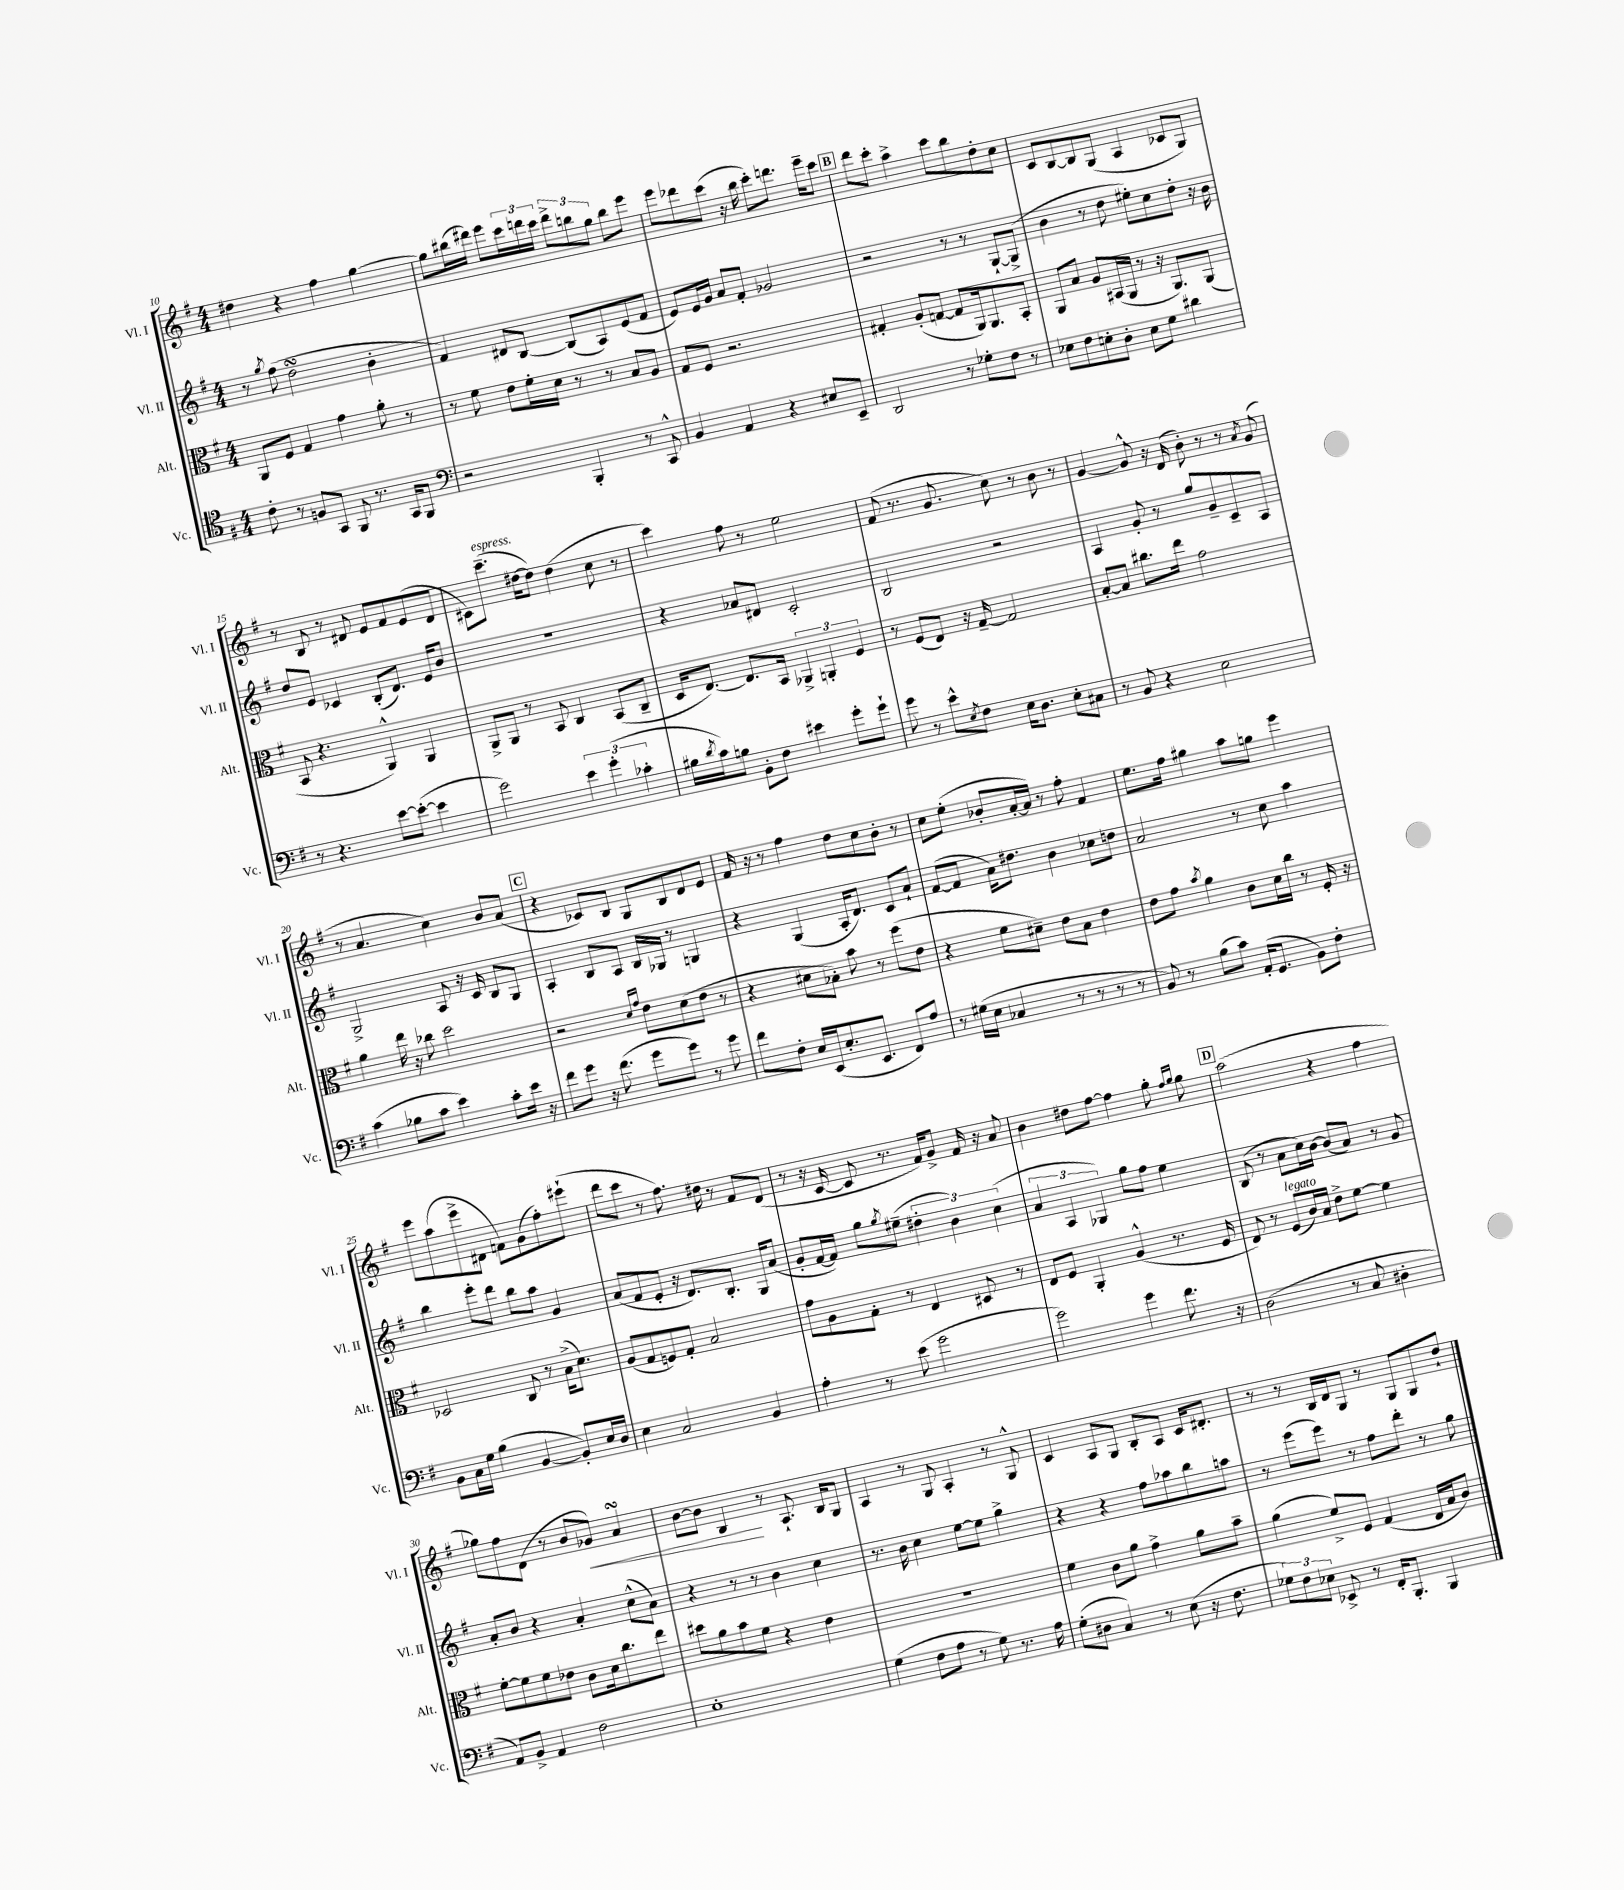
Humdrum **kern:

**kern	**kern	**kern	**kern
*staff4	*staff3	*staff2	*staff1
*clefC4	*clefC3	*clefG2	*clefG2
*k[f#]	*k[f#]	*k[f#]	*k[f#]
*M4/4	*M4/4	*M4/4	*M4/4
8c'\	8AA/L	8r	4dd#\
.	.	8qgg/	.
8r	8F#/J	(8ff#\	.
8F/L	4G/	2dd\	4r
8GG/J	.	.	.
8FF#/	4g\	.	4ff#\
8.r	.	.	.
.	8a'\	4b'\	[4gg\
16GG/LK	.	.	.
8FF#/J	8r	.	.
=	=	=	=
*clefF4	*	*	*
2r	8r	4f#/)	8gg\]L
.	8f#\	.	(16bb#\L
.	.	.	16ddd#\JJ)
.	8e\L	8d#/L	8eee\L
.	16f#'\L	[8B/J	24ccc\L
.	.	.	24ddd\
.	16d\JJ	.	.
.	.	.	24ccc\JJ
4BBB'/	8r	(8B/]L	12ddd^\L
.	.	.	12bb\
.	8r	8A/)	.
.	.	.	12gg\J
8r	8B/L	(8e/	8bb\L
8CC^^/	8A/J	8f#/J	8eee\J
=	=	=	=
4BB/	8G/L	8e/L)	8eee\L
.	8F#/J	16e/L	8ddd-\
.	.	16g/JJ	.
4AA/	2.r	8a/L	(8ccc\J
.	.	8f#'/J	16r
.	.	.	16bb\
4r	.	2g-/	8ccc'\L)
.	.	.	8.ddd\J
8E#/L	.	.	.
.	.	.	16eee~\LK
8EE~/J	.	.	8ccc\J
=	=	=	=
2DD/	4G#'/	2r	8ddd\L
.	.	.	8ccc'\J
.	(8A'/L	.	4aa^\
.	[8G/J	.	.
8r	8G/]L	8r	8ccc\L
8G-'\L	16AA/k)	8r	8bb\
.	8.AA/	.	.
8F#\J	.	[8G`/L	8dd'\
8r	8BB'/J	(8G^/]J	8cc\J
=	=	=	=
8E-\L	8AA/L	4b\	8c/L
8F#\	8B/J	.	[8B/
8E'\	8A/L	8r	8B/]
8D'\J	(16BB#/L	8dd\	(8G/J
.	16AA/JJ	.	.
8E\L	8r	8ee#'\L)	4A/
8G\J	16r	8cc\	.
.	8.AA/L)	.	.
4d#\	.	8dd'\J	8c-/L
.	(8AA/J	16r	8G/J)
.	.	16b\	.
=	=	=	=
8r	8BB/	8dd/L	8r
4.r	4.r	8e/J	8B/
.	.	4c-/	8r
.	.	.	8d#/
[8e\L	4AA^^/)	(8B'/L	8e/L
(8e'\_J	.	8.d/J)	8f#/
4e\]	4AA/	.	(8e/
.	.	16e/LK	.
.	.	8b/J	8d#/J
=	=	=	=
2g\)	8AA^/L	1r	8c#\L)
.	8AA/J	.	(8.ccc~\J
.	8r	.	.
.	.	.	[16dd#\LK
.	8BB/	.	8dd#\]J)
6e\	4C/	.	(4dd#\
(6g'\	.	.	.
.	(8BB/L	.	8cc\
6c-'\	.	.	.
.	8C~/J	.	8r
=	=	=	=
16B#\LL	16D/LK	4r	4ccc\)
8qd/	.	.	.
16c\J)	[8.E/J)	.	.
8B\J	.	.	.
8BB'\L	8.E/]L	8a-/L	8ff#\
8F#\J	.	8d#/J	8r
.	16BB/Jk	.	.
4e#\	6AA-^/	2c'/	2ee\
.	6AA'/	.	.
8g'\L	.	.	.
.	6F#/	.	.
8g`\J	.	.	.
=	=	=	=
8g\	8r	2B/	(8f#/
8r	(8F#/L	.	8.r
8e^^\L	8E/J)	.	.
.	.	.	8.g/
8qE/	.	.	.
8F#\J	16r	.	.
.	[16G~/	.	.
16E\LK	2G/]	2r	8cc\)
8.D\J	.	.	.
.	.	.	8r
8E'\L	.	.	8b\
8C#\J	.	.	8r
=	=	=	=
8r	[8B'/L	4A/	[4g/
8BB/	8B/]J	.	.
4r	8.cc#\L	8g'/	8g^^/]
.	.	8r	16r
.	16ee\Jk	.	(16d/
2E\	2g\	8gg/L	8b'\)
.	.	8g~/	8r
.	.	8c~/	8r
.	.	.	8qa/
.	.	8A/J	(8g/
=	=	=	=
(4c\	4a\	2G^/	8r
.	.	.	4.a/
8B-\L	16ee\	.	.
.	16r	.	.
8c\J	8cc-\	.	.
4e\)	2dd\	8A/	4cc\)
.	.	16r	.
.	.	16c/	.
8c'\L	.	8B/L	8b/L
16e\Jk	.	8G/J	(8a/J
16r	.	.	.
=	=	=	=
8f#\L	2r	4A'/	4r
8g\J	.	.	.
16r	.	8B/L	8c-/L)
(8.f#\	.	.	.
.	.	8A/J	8B/J
.	16qqd/LL	.	.
.	16qqg/JJ	.	.
8g\L	8e\L	16B/LL	8G/L
.	.	16G-/JJ	.
8g\J)	(8d\	8r	8B/
8r	8e\J	4G/	8d/
8g\	8r	.	8e/J
=	=	=	=
8f#\L	4r	4r	16f#/
.	.	.	16r
8F#'\J	.	.	8r
16E/LL	8d#\L	(4G/	4ff#\
(16EE/J	.	.	.
8.E'/	8B-'\J)	.	.
.	8b\	16A'/LK	8dd\L
8.EE/J	.	8.d/J)	.
.	8r	.	8cc\
8FF#/L)	(8ff#\L	8c/L	8b'\J
8A/J	8e\J	8a`/J	8r
=	=	=	=
8r	4r	([8f#/L	8cc\L
(16G#\LL	.	8f#/]J	(8ee'\J
16E\JJ	.	.	.
4C-/	8f#\L	16a\LK)	8b-'/L
.	.	8.dd#\J	.
.	8d#~\J)	.	[16a'/L
.	.	.	16a/]JJ)
8r	8e\L	4b\	8r
8r	8B\J	.	8ff#'\
8r	4e\	8cc-\L	4f#/
8r	.	8dd\J	.
=	=	=	=
8BB/)	8e\L	2a/	8.ee\L
8r	8g\J	.	.
.	.	.	16ff#\Jk
.	8qb/	.	.
(8B\L	4a\	.	4gg#\
8c\J)	.	.	.
(16AA'/LK	8c\L	8r	8aa\L
8.GG/J	.	.	.
.	16d\L	8cc\	8gg\J
.	16cc\JJ	.	.
8BB\L)	8r	4aa\	4eee\
8F#'\J	16F#'/	.	.
.	16r	.	.
=	=	=	=
8BB\L	2D-/	4bb\	8eee\L
16C\L	.	.	(8aa\
16G\JJ	.	.	.
(4B\	.	8eee'\L	8eee^\
.	.	8ddd\J	8d#\J
[4BB/	8C/	8bb\L	8f\L)
.	8r	8aa\J	(8g\
8BB'/]L)	(16B^\LK	4g/	8ff#'\)
.	8.d\J)	.	.
16E/L	.	.	(8eee#`\J
16D/JJ	.	.	.
=	=	=	=
4E\	(8A/L	(8a/L	8ddd\L
.	8G/	8f#/	8ccc\J
2C/	8F/)	8e'/J	8r
.	8G'/J	16r	8.ff#\)
.	.	8.d/L)	.
.	2B/	.	.
.	.	.	16dd#\
.	.	8.B'/J	8r
4BB/	.	.	8f#/L
.	.	16G/LK	.
.	.	(8a/J	(8d/J
=	=	=	=
4A'\	8g\L	8g'/L	8r
.	8A\	[16f#/L	16r
.	.	16f#/]JJ)	[16c/
8r	8G'\J	8gg\L	8c/]
.	.	8qgg/	.
(8e\	8r	(8ee#~\J	8.r
2g\	4E/	6dd#'\	.
.	.	.	16f#/LK)
.	.	.	8g^/J
.	.	6b\)	.
.	8D#/	.	16f#/
.	.	.	16r
.	.	(6cc\	.
.	8r	.	8a/
=	=	=	=
2g\)	8E/L	6a/	4b\
.	8F#/J	.	.
.	.	6A/	.
.	4AA'/	.	8dd#\L
.	.	6G-/)	.
.	.	.	[8ff#\J
4g\	(4A^^/	8gg\L	4ff#\]
.	.	8ff#\J	.
8.f#\	8.r	4ee\	8gg'\
.	.	.	16qqff#/LL
.	.	.	16qqgg/JJ
.	.	.	8gg\
16r	16F#/	.	.
=	=	=	=
(2D\	8E/)	(8B/	(2aa\
.	8r	8r	.
.	(8F#/L	8a\L	.
.	16c/L)	16cc\L)	.
.	16B/JJ	[16b\JJ	.
8r	8e^\L	(8b/]L	4r
8C/	[8f#\J	8a/J)	.
4D#'\	4f#\]	8r	4ff#\
.	.	8g/	.
=	=	=	=
8AA/L)	[8f#'\L	8a'/L	8gg-\L)
8BB^/J	8f#\]	8b/J	8ff#\
4AA/	8f#\	4r	(8d\J
.	8e-\J	.	8r
2F#\	8c\L	4a'/	8b/L
.	16d\k	.	8g-/J)
.	8.cc\	.	.
.	.	(8cc^^\L	4a/
.	8ee\J	8a\J)	.
=	=	=	=
1E'	8dd#\L	4r	[8b\L
.	8a\	.	8b\]J
.	8b\	8r	4B/
.	8f#\J	8r	.
.	4r	4b\	8r
.	.	.	8.A`/
.	4e\	4cc\	.
.	.	.	16B/LK
.	.	.	8G/J
=	=	=	=
(4G\	1r	8.r	4A/
.	.	16b\	.
8F#\L	.	4cc\	8r
8A\J	.	.	8G/
8r	.	[8ee\L	4A'/
8G\)	.	8ee\]J	.
8.r	.	4gg^\	8r
.	.	.	8G^^/
16A\	.	.	.
=	=	=	=
(8G'\L	4f#\	4r	4c/
8D#\J	.	.	.
4C/)	8c\L	4r	8A/L
.	8a\J	.	8G/J
8r	4g^\	8ff#\L	8B'/L
(8E\	.	8aa-\	8A/J
16r	8a\L	8bb\	16c/LK
8.F#\	.	.	8.d#'/J
.	8b~\J	8aa\J	.
=	=	=	=
12G-\L)	(4a\	8r	8r
12F#\	.	.	.
.	.	(8eee\L	8r
12E-\J	.	.	.
8EE-^/	8f#^/L)	8eee\J)	16B/LL
.	.	.	16d/J
8r	8F#/J	8r	8G/J
16FF#'/LK	(4G/	8ff#\L	8r
8.BBB'/J	.	.	.
.	.	8ddd'\J	8G/L
4BBB/	16E/LL	8r	8G/
.	16B/J	.	.
.	8c/J)	8gg\	8dd`/J
==	==	==	==
*-	*-	*-	*-
